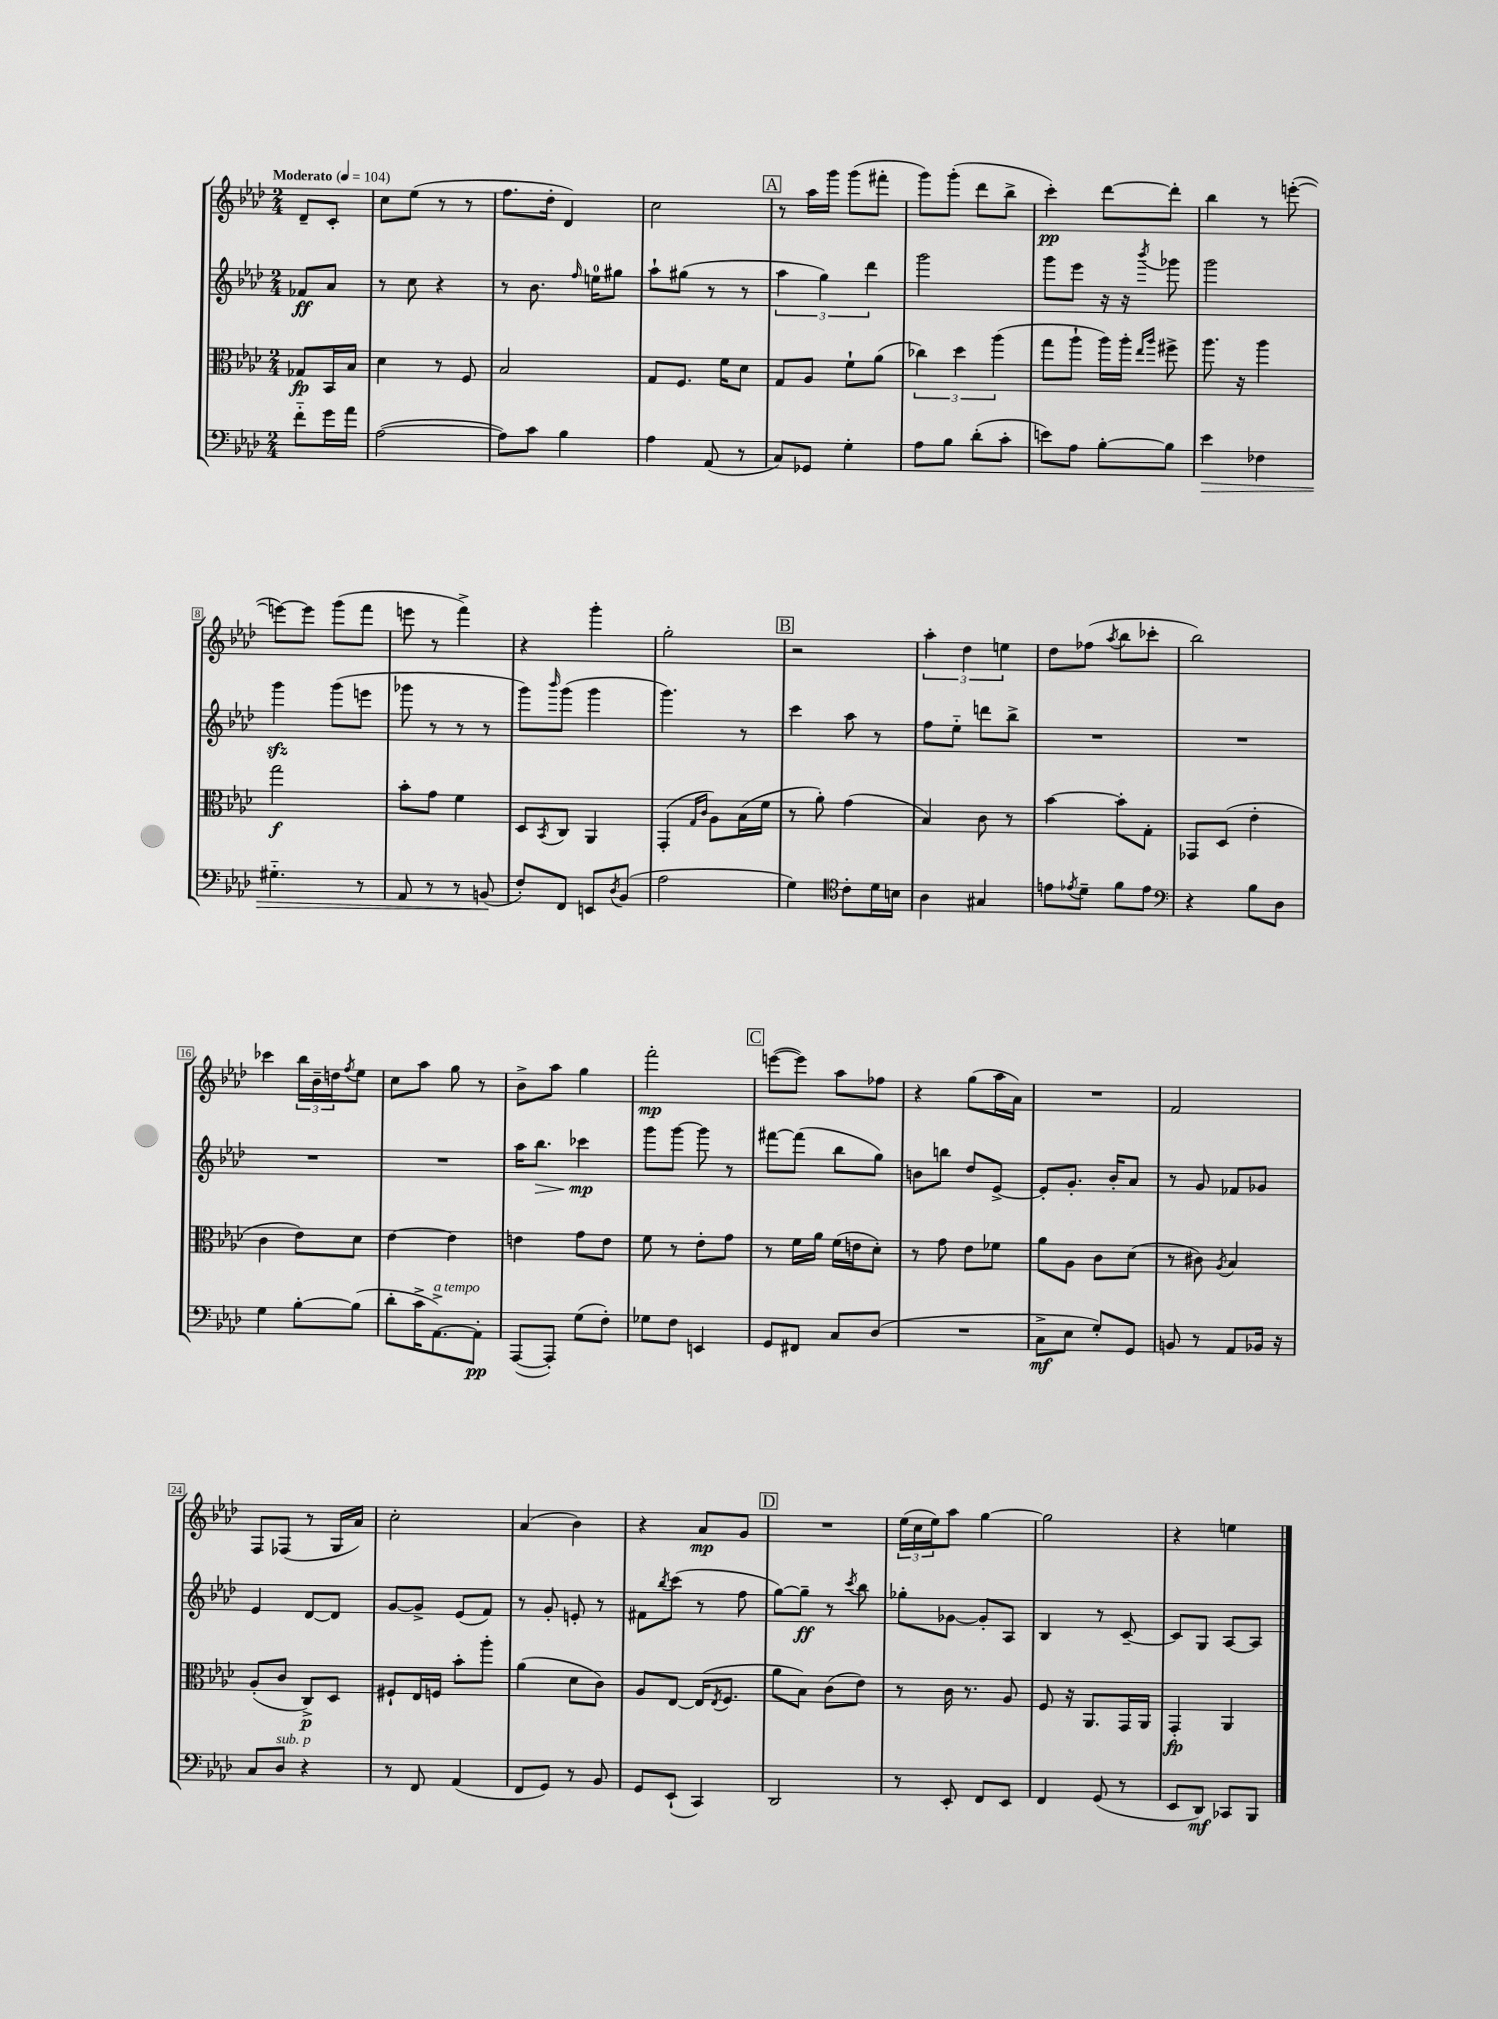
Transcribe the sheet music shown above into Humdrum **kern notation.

**kern	**kern	**kern	**kern
*staff4	*staff3	*staff2	*staff1
*clefF4	*clefC3	*clefG2	*clefG2
*k[b-e-a-d-]	*k[b-e-a-d-]	*k[b-e-a-d-]	*k[b-e-a-d-]
*M2/4	*M2/4	*M2/4	*M2/4
*MM104	*MM104	*MM104	*MM104
8f'~\L	8G-/L	8f-/L	8d-~/L
16g\L	16BB-/L	8a-/J	8c'/J
16a-\JJ	16B-/JJ	.	.
=	=	=	=
([2A-\	4d-\	8r	8cc\L
.	.	8cc\	(8ee-\J
.	8r	4r	8r
.	8F/	.	8r
=	=	=	=
8A-\]L)	2B-/	8r	8.ff\L
8c\J	.	8.b-\	.
.	.	.	16dd-'\Jk
4B-\	.	.	4d-/)
.	.	16qqff/	.
.	.	16ee\LK	.
.	.	8gg#\J	.
=	=	=	=
4A-\	8G/L	8aa-`\L	2cc\
.	8.F/J	(8gg#\J	.
(8AA-/	.	8r	.
.	16f\LK	.	.
8r	8d-\J	8r	.
=	=	=	=
8C/L)	8G/L	6aa-\	8r
8GG-/J	8A-/J	.	16aa-\LL
.	.	6gg\)	.
.	.	.	16ggg\JJ
4G'\	8f`\L	.	(8ggg\L
.	.	6ddd-\	.
.	(8a-\J	.	8fff#'\J
=	=	=	=
8A-\L	6cc-\)	2ggg\	8ggg\L)
8B-\J	.	.	(8ggg'\J
.	6dd-\	.	.
(8d-'\L	.	.	8ddd-\L
.	(6aa-\	.	.
8c'\J	.	.	8bb-^\J
=	=	=	=
8e\L)	8gg\L	8ggg\L	4ccc'\)
8A-\J	8aa-`\J	8eee-\J	.
[8B-'\L	16aa-\LL)	16r	[8ddd-\L
.	16aa-'\JJ	16r	.
.	16qqee-/LL	.	.
.	16qqaa-/JJ	8qbbb-/	.
8B-\]J	8ff#^\	8ggg-\	8ddd-'\]J
=	=	=	=
4e-\	8.aa-\	2ggg\	4bb-\
.	16r	.	.
4F-\	4aa-\	.	8r
.	.	.	([8eee'\
=	=	=	=
4.G#'~\	2gg\	4ggg\	8eee\_L)
.	.	.	8eee\]J
.	.	(8ggg\L	(8ggg\L
8r	.	8eee\J	8fff\J
=	=	=	=
8AA-/	8b-'\L	8ggg-\	8eee\
8r	8g\J	8r	8r
8r	4f\	8r	4fff^\)
(8BB/	.	8r	.
=	=	=	=
8F'/L)	8D-/L	8ggg\L)	4r
.	8qBB-/	16qqbbb-/	.
8FF/J	8C/J	(8ggg\J	.
8EE/L	4AA-/	4ggg\	4ggg'\
8qD-/	.	.	.
(8BB-/J	.	.	.
=	=	=	=
2A-\	(4GG'/	4.ggg\)	2gg'\
.	16qqG/LL	.	.
.	16qqc/JJ	.	.
.	8A-\L)	.	.
.	(16B-\L	8r	.
.	16f\JJ	.	.
=	=	=	=
4G\)	8r	4ccc\	2r
.	8a-'\)	.	.
*clefC4	*	*	*
8c'\L	(4g\	8aa-\	.
16d-\L	.	8r	.
16B\JJ	.	.	.
=	=	=	=
4A-\	4B-/)	8ff\L	6aa-'\
.	.	8ee-'~\J	.
.	.	.	6dd-\
4G#/	8c\	8ddd\L	.
.	.	.	6ee\
.	8r	8bb-^\J	.
=	=	=	=
8e\L	[4b-\	2r	8dd-\L
8qe-/	.	.	.
8d-~\J	.	.	(8ff-\J
.	.	.	8qaa-/
8f\L	8b-'\]L	.	8bb-\L
8e-\J	8G'\J	.	8ccc-'\J
=	=	=	=
*clefF4	*	*	*
4r	8GG-/L	2r	2bb-\)
.	(8D-/J	.	.
8B-\L	4e-'\	.	.
8D-\J	.	.	.
=	=	=	=
4G\	4c\	2r	4ccc-\
[8B-'\L	8e-\L)	.	24bb-\LL
.	.	.	24b-~\
.	.	.	24dd\J
.	.	.	8qff/
(8B-\]J	8d-\J	.	8ee-\J
=	=	=	=
8d-'\L	[4e-\	2r	8cc\L
16c^\K	.	.	8aa-\J
[8.AA-^\)	.	.	.
.	4e-\]	.	8gg\
8AA-'\]J	.	.	8r
=	=	=	=
([8AAA-/L	4e\	16aa-\LK	8b-^\L
.	.	8.bb-\J	.
8AAA-'/]J)	.	.	8aa-\J
(8G\L	8g\L	4ccc-\	4gg\
8F'\J)	8e\J	.	.
=	=	=	=
8G-\L	8f\	8ggg\L	2fff'\
8F\J	8r	[8ggg\J	.
4EE/	8e-'\L	8ggg\]	.
.	8g\J	8r	.
=	=	=	=
8GG/L	8r	[8fff#\L	([8eee\L
8FF#/J	16f\LL	(8fff#\]J	8eee\]J)
.	16a-\JJ	.	.
8C/L	(16f\LL	8bb-\L	8aa-\L
.	16e\J	.	.
(8D-/J	8d-'\J)	8gg\J)	8ff-\J
=	=	=	=
2r	8r	8b\L	4r
.	8g\	8bb\J	.
.	8e-\L	8dd-/L	(8gg\L
.	8f-\J	[8e-^/J	16aa-\L
.	.	.	16a-\JJ)
=	=	=	=
8C^\L	8a-\L	8e-'/]L	2r
8E-\J	8A-\J	8.g'/J	.
8G'/L)	8c\L	.	.
.	.	16b-'/LK	.
8GG/J	(8d-\J	8a-/J	.
=	=	=	=
8BB/	8r	8r	2f/
8r	8c#\)	8g/	.
.	8qA-/	.	.
8AA-/L	4B-/	8f-/L	.
16BB-/Jk	.	8g-/J	.
16r	.	.	.
=	=	=	=
8C/L	(8A-'/L	4e-/	8F/L
8D-/J	8c/J	.	(8F-/J
4r	8C^/L)	[8d-/L	8r
.	8D-/J	8d-/]J	16G/LL
.	.	.	16a-/JJ)
=	=	=	=
8r	8F#`/L	[8g/L	2cc'\
8FF/	16E-/L	8g^/]J	.
.	16F/JJ	.	.
(4AA-/	8b-'\L	(8e-/L	.
.	8aa-'\J	8f/J)	.
=	=	=	=
8FF/L	(4a-\	8r	(4a-/
8GG/J)	.	8g'/	.
8r	8d-\L	8e'/	4b-\)
8BB-/	8c\J)	8r	.
=	=	=	=
8GG/L	8A-/L	8f#\L	4r
.	.	8qbb-/	.
(8EE-`/J	[8E-/J	(8ccc\J	.
4CC/)	(16E-/]LK	8r	8a-/L
.	8qE-/	.	.
.	8.F/J	.	.
.	.	8ff\	8g/J
=	=	=	=
2DD-/	8a-\L	[8gg\L)	2r
.	8B-\J)	8gg~\]J	.
.	(8c\L	8r	.
.	.	8qccc/	.
.	8e-\J)	8bb-\	.
=	=	=	=
8r	8r	8gg-'\L	(24ee-\LL
.	.	.	24cc\
.	.	.	24ee-\J)
8EE-'/	16c\	[8g-\J	8aa-\J
.	8.r	.	.
8FF/L	.	8g-'/]L	[4gg\
8EE-/J	8A-/	8A-/J	.
=	=	=	=
4FF/	8F/	4B-/	2gg\]
.	16r	.	.
.	8.AA-/L	.	.
(8GG/	.	8r	.
8r	16GG/L	[8c~/	.
.	16AA-/JJ	.	.
=	=	=	=
8EE-/L	4GG'/	8c/]L	4r
8DD-/J)	.	8G/J	.
8CC-/L	4AA-/	[8A-/L	4ee\
8BBB-/J	.	8A-/]J	.
==	==	==	==
*-	*-	*-	*-
